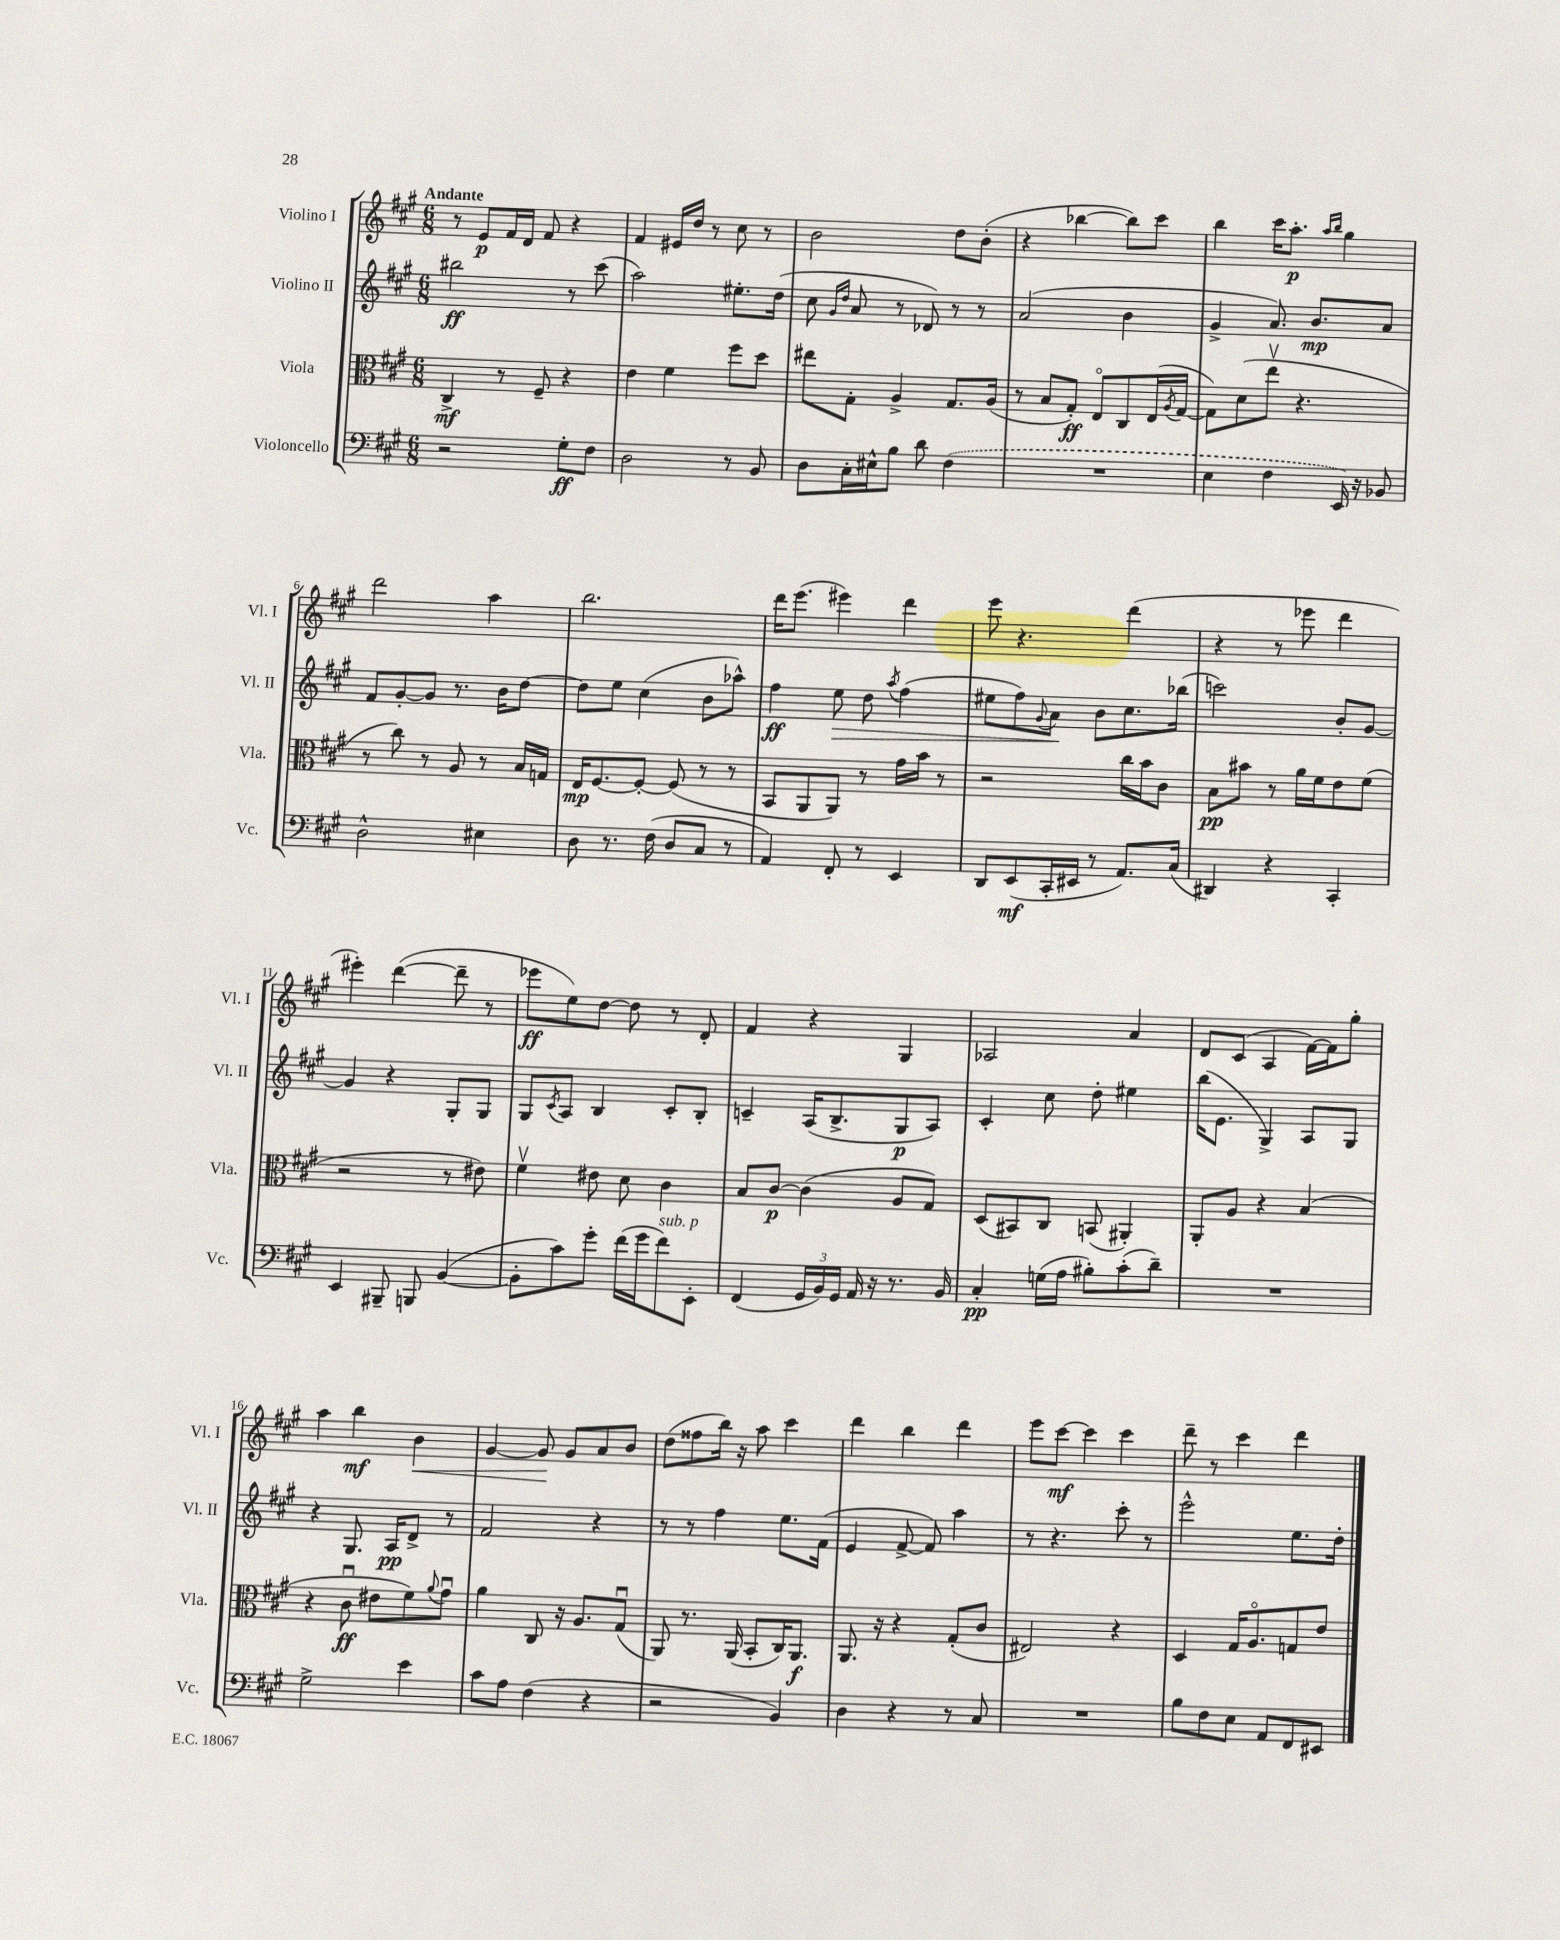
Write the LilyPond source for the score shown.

<<
\new StaffGroup <<
\new Staff = "s0" \with { instrumentName = "Violino I" shortInstrumentName = "Vl. I" } {
    \clef treble \key a \major \numericTimeSignature \time 6/8 \tempo "Andante"
    r8 e'8\p fis'16 d'16 fis'8 r4 |
    fis'4 eis'16 d''16 r8 cis''8 r8 |
    b'2 d''8 b'8-.( |
    r4 bes''4~ bes''8) cis'''8 |
    b''4 cis'''16 a''8.-.\p \grace { a''16 b''16 } gis''4 |
    d'''2 a''4 |
    b''2. |
    d'''16 e'''8.( eis'''4) d'''4 |
    e'''8 r4. d'''4( |
    r4 r8 ees'''8 d'''4 |
    eis'''4-.) d'''4~( d'''8-- r8 |
    ees'''8\ff e''8) d''8~ d''8 r8 d'8-. |
    fis'4 r4 gis4 |
    aes2 a'4 |
    d'8 cis'8( a4 fis'16~) fis'16 gis''8-. |
    a''4 b''4\mf b'4\< |
    gis'4~ gis'8\! gis'8 a'8 b'8 |
    d''8( fisis''8 b''16) r16 a''8 cis'''4 |
    d'''4 b''4 d'''4 |
    e'''8 cis'''8~\mf cis'''4 cis'''4 |
    d'''8-- r8 cis'''4 d'''4 \bar "|." |
}
\new Staff = "s1" \with { instrumentName = "Violino II" shortInstrumentName = "Vl. II" } {
    \clef treble \key a \major \numericTimeSignature \time 6/8
    bis''2\ff r8 cis'''8( |
    a''2) eis''8.-. d''16( |
    cis''8 \grace { gis'16 d''16 } a'8 r8 des'8) r8 r8 |
    a'2( b'4 |
    gis'4-> a'8.) b'8.\mp a'8 |
    fis'8 gis'8~-. gis'8 r8. b'16 d''8~ |
    d''8 e''8 cis''4( b'8 aes''8-^) |
    fis''4\ff e''8\> d''8 \acciaccatura { a''8 } fis''4( |
    eis''8 fis''8) \appoggiatura { gis'8 } a'8\! b'8 cis''8. bes''16( |
    c'''2) b'8-. gis'8~ |
    gis'4 r4 gis8-. gis8 |
    gis8 \acciaccatura { cis'8 } a8 b4 cis'8-. b8-. |
    c'4-- a16( b8.-> gis8\p a8) |
    cis'4-. cis''8 d''8-. eis''4 |
    b''16( e'8. gis4->) a8 gis8 |
    r4 gis8. a16\pp d'8-> r8 |
    fis'2 r4 |
    r8 r8 fis''4 e''8. fis'16( |
    e'4 fis'8~-> fis'8) a''4 |
    r8 r4. cis'''8-. r8 |
    e'''2-^ e''8. d''16-. \bar "|." |
}
\new Staff = "s2" \with { instrumentName = "Viola" shortInstrumentName = "Vla." } {
    \clef alto \key a \major \numericTimeSignature \time 6/8
    cis4->\mf r8 fis8-- r4 |
    e'4 fis'4 fis''8 d''8 |
    eis''8 gis8-. a4-> gis8. a16( |
    r8 b8 gis8-.\ff) e8\flageolet cis8 e16( \acciaccatura { a8 } gis16~ |
    gis8) d'8( e''8\upbow r4. |
    r8 cis''8) r8 a8 r8 b16 g16 |
    e16\mp fis8.~ fis8~-. fis8( r8 r8 |
    b,8 a,8 a,8) r8 gis'16 b'16 r8 |
    r2 cis''16 b'16 cis'8 |
    b8\pp bis'8 r8 a'16 fis'16 e'8 fis'8( |
    r2 r8 eis'8) |
    fis'4\upbow eis'8 d'8 cis'4 |
    b8 cis'8~\p cis'4( a8 gis8) |
    d8( bis,8) cis8 b,8( ais,4-.) |
    a,8-. a8 r4 b4( |
    r4 cis'8\downbow\ff eis'8 fis'8) \appoggiatura { a'8 } gis'8\downbow |
    a'4 cis8 r16 a8. gis8\downbow( |
    a,8) r8. a,16( b,8-. cis16) a,8.\f |
    a,8. r16 r4 gis8-.( cis'8 |
    eis2) r4 |
    d4 gis16 a8.\flageolet g8 e'8 \bar "|." |
}
\new Staff = "s3" \with { instrumentName = "Violoncello" shortInstrumentName = "Vc." } {
    \clef bass \key a \major \numericTimeSignature \time 6/8
    r2 gis8-.\ff fis8 |
    d2 r8 b,8 |
    d8 cis16-. eis16-^ b8 d'8 \once \slurDashed fis4( |
    R2. |
    e4 fis4 e,16) r16 bes,8 |
    d2-^ eis4 |
    d8 r8. fis16( d8 cis8 r8 |
    a,4) fis,8-. r8 e,4 |
    d,8 e,8\mf( cis,16-. eis,16 r8 a,8.) cis16( |
    dis,4) r4 cis,4-. |
    e,4 bis,,8-- b,,8 b,4~( |
    b,8-. cis'8) gis'8-. fis'16( gis'16 fis'8^\markup { \italic "sub. p" }) e,8-. |
    fis,4( \tuplet 3/2 { gis,16 b,16) gis,16 } a,16 r16 r8. b,16 |
    cis4-.\pp g16( a16 bis8-.) cis'8-.( d'8--) |
    R2. |
    gis2-> e'4 |
    cis'8 a8 fis4( r4 |
    r2 b,4) |
    d4 r4 r8 cis8 |
    R2. |
    b8 fis8 e8 a,8 fis,8 eis,8 \bar "|." |
}
>>
>>
